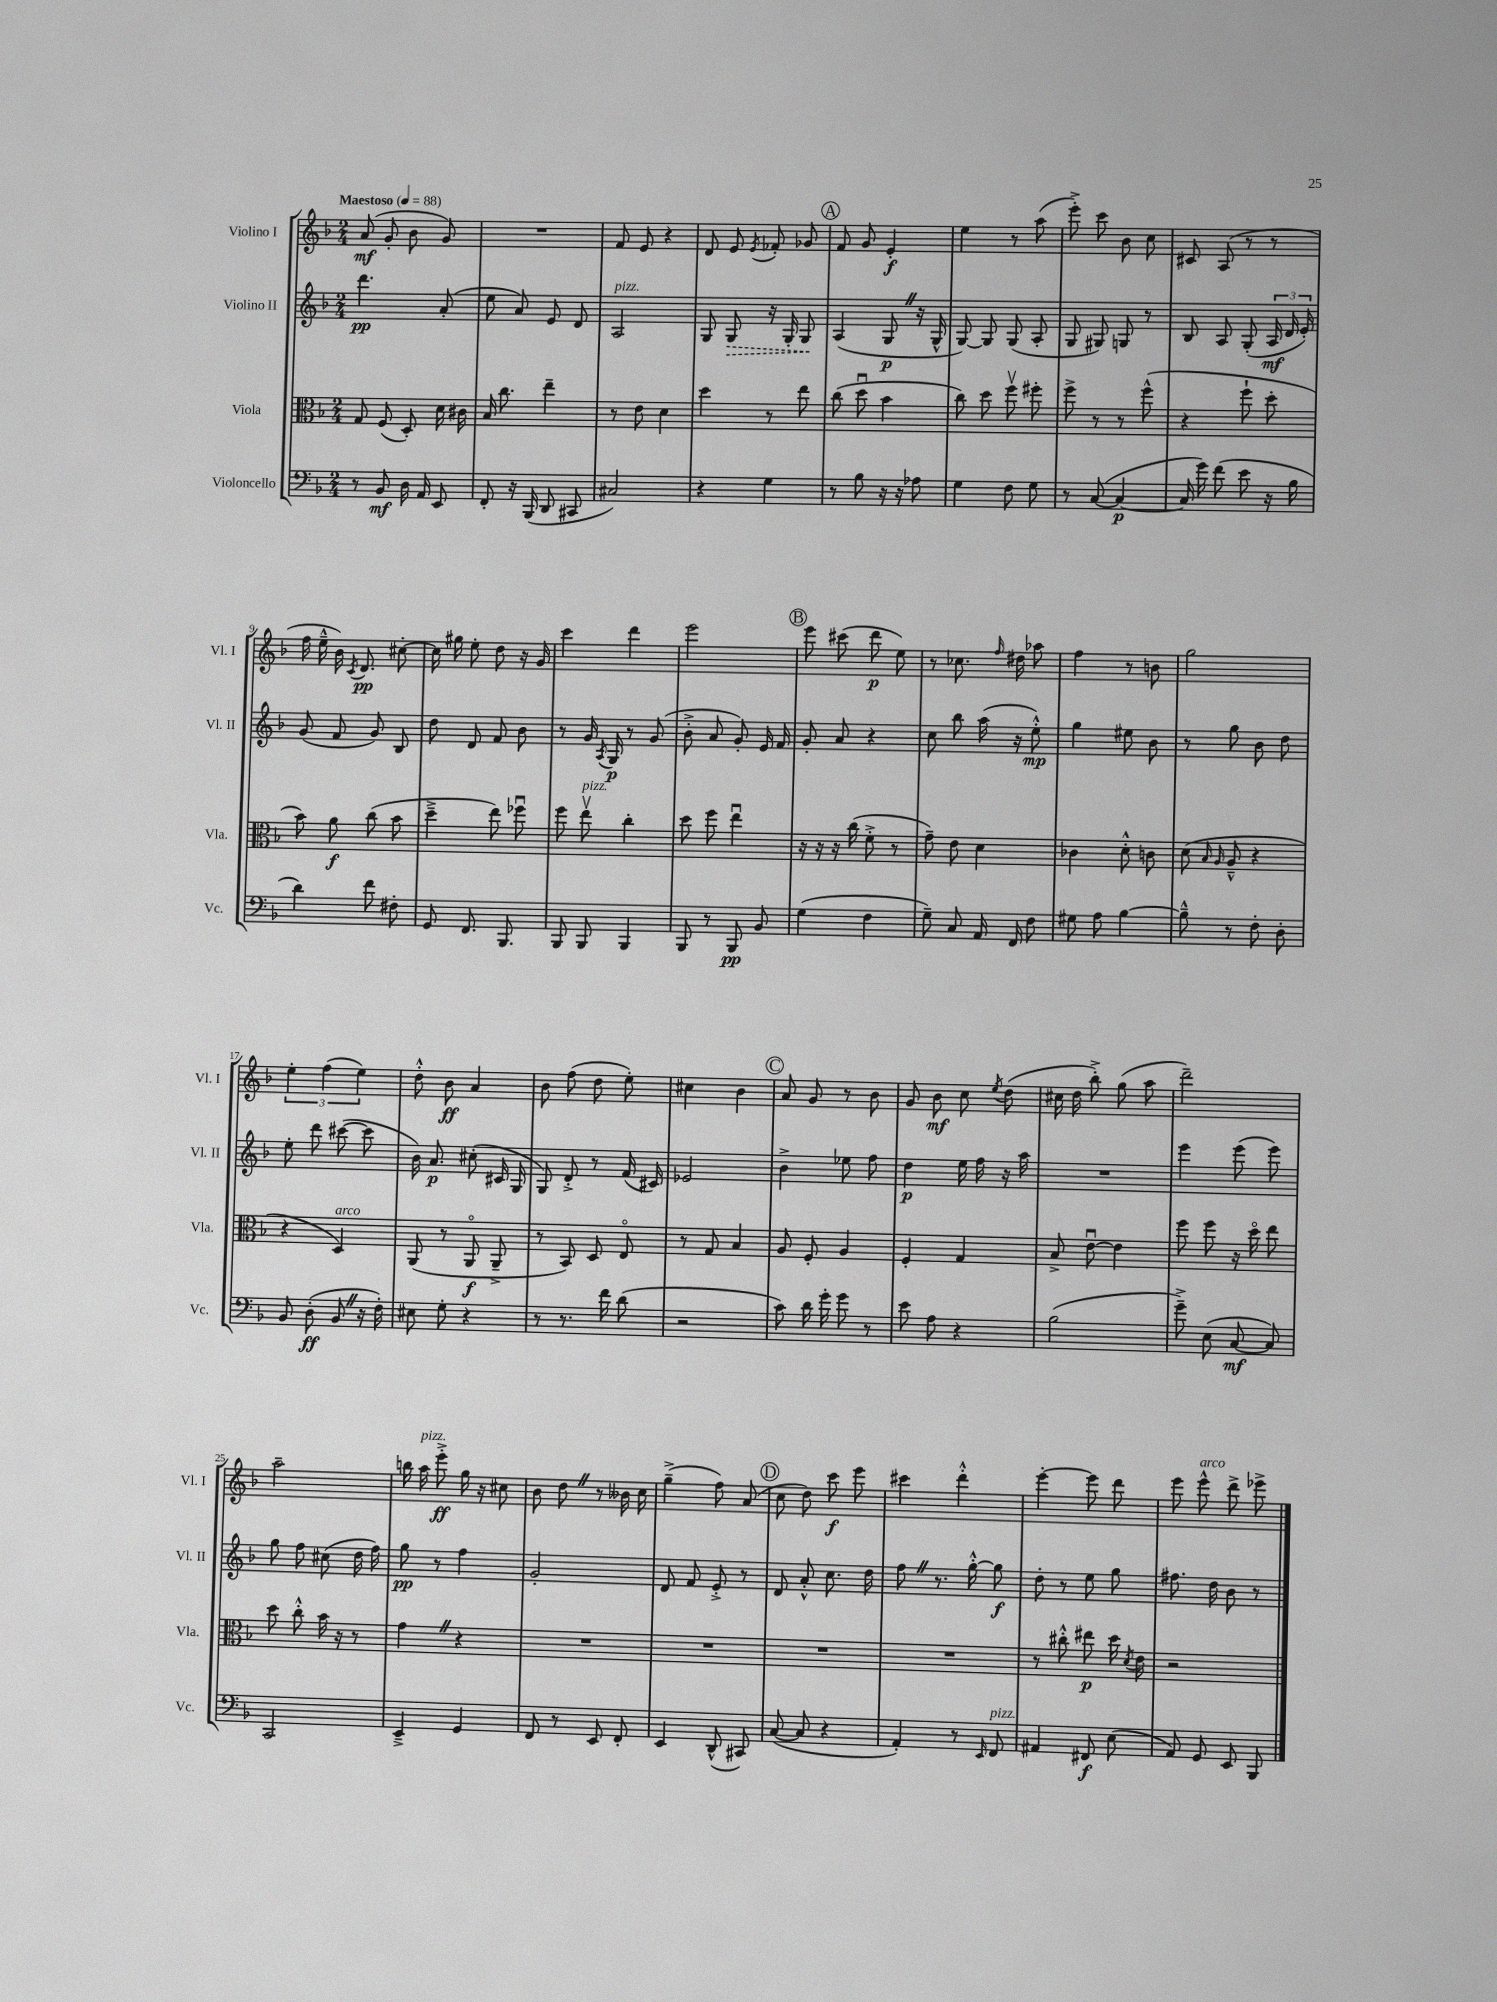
<<
\new StaffGroup <<
\new Staff = "s0" \with { instrumentName = "Violino I" shortInstrumentName = "Vl. I" } {
    \clef treble \key f \major \numericTimeSignature \time 2/4 \tempo "Maestoso" 4 = 88
    \autoBeamOff a'8\mf( g'8-. bes'8 g'8) |
    R2 |
    f'8 e'8 r4 |
    d'8 e'8 \acciaccatura { e'8 } fes'8-. ges'8 |
    \mark \markup { \circle "A" } f'8 g'8 e'4-.\f |
    e''4 r8 a''8( |
    e'''8-.->) c'''8 bes'8 c''8 |
    cis'8 a8( r8 r8 |
    f''16 e''16---^ bes'16) \acciaccatura { c'8 } d'8.\pp cis''8~-. |
    cis''16 gis''16 e''8-. d''8 r16 g'16 |
    c'''4 d'''4 |
    e'''2 |
    \mark \markup { \circle "B" } e'''8 cis'''8( d'''8\p e''8) |
    r8 ces''8. \grace { f''16 } dis''16 aes''8 |
    f''4 r8 b'8 |
    g''2 |
    \tuplet 3/2 { e''4-. f''4( e''4) } |
    d''8-.-^ bes'8\ff a'4 |
    bes'8 f''8( d''8 e''8-.) |
    cis''4 bes'4 |
    \mark \markup { \circle "C" } a'8 g'8 r8 bes'8 |
    g'8 bes'8\mf c''8 \acciaccatura { e''8 } d''8( |
    cis''16 d''16 bes''8-.->) g''8( a''8 |
    d'''2--) |
    a''2-- |
    b''16 a''16^\markup { \italic "pizz." } e'''8-.->\ff g''16 r16 cis''8 |
    bes'8 d''8 \once \override BreathingSign.text = \markup { \musicglyph "scripts.caesura.straight" } \breathe r8 beses'16 c''16 |
    g''4--->( f''8) a'8( |
    \mark \markup { \circle "D" } c''8 d''8) c'''8\f e'''8 |
    cis'''4 d'''4-.-^ |
    e'''4~-. e'''8 d'''8 |
    e'''8 e'''8-^^\markup { \italic "arco" } d'''8-> ees'''8-> \bar "|." |
}
\new Staff = "s1" \with { instrumentName = "Violino II" shortInstrumentName = "Vl. II" } {
    \clef treble \key f \major \numericTimeSignature \time 2/4
    \autoBeamOff d'''4.\pp a'8-.( |
    e''8 a'8) e'8 d'8 |
    a2^\markup { \italic "pizz." } |
    g8 \once \override Hairpin.style = #'dashed-line g8\> r16 g16-. g8\! |
    \mark \markup { \circle "A" } a4( g8\p \once \override BreathingSign.text = \markup { \musicglyph "scripts.caesura.straight" } \breathe r16 g16-^ |
    g8~) g8 g8( a8-. |
    g8 gis8) g8 r8 |
    bes8 a8 g8-.( \tuplet 3/2 { a16\mf d'16 e'16-.) } |
    g'8( f'8 g'8) bes8 |
    d''8 d'8 f'8 bes'8 |
    r8 g'16 \acciaccatura { a8 } g16\p r8 g'8( |
    bes'8-.-> a'8 g'8-.) e'16 f'16 |
    \mark \markup { \circle "B" } g'8-. a'8 r4 |
    c''8 bes''8 a''16( r16 e''8-.-^\mp) |
    g''4 eis''8 bes'8 |
    r8 g''8 bes'8 d''8 |
    e''8-. d'''8 cis'''8~( cis'''8 |
    bes'16) a'8.\p cis''8-.( cis'16 g16 |
    g8) d'8-.-> r8 f'16( cis'16) |
    ees'2 |
    \mark \markup { \circle "C" } bes'4-> ees''8 f''8 |
    d''4\p e''16 f''16 r16 a''16 |
    R2 |
    e'''4 e'''8( e'''8) |
    g''8 f''8 cis''8( d''16 f''16) |
    g''8\pp r8 f''4 |
    g'2-. |
    d'8 f'8 e'8-.-> r8 |
    \mark \markup { \circle "D" } d'8 a'8-.-^ c''8. d''16 |
    f''8 \once \override BreathingSign.text = \markup { \musicglyph "scripts.caesura.straight" } \breathe r8. g''16~-.-^ g''8\f |
    d''8-. r8 e''8 g''8 |
    fis''8. d''16 bes'8 r8 \bar "|." |
}
\new Staff = "s2" \with { instrumentName = "Viola" shortInstrumentName = "Vla." } {
    \clef alto \key f \major \numericTimeSignature \time 2/4
    \autoBeamOff g8 f8( d8-.) d'16 cis'16 |
    bes16 c''8. e''4-- |
    r8 e'8 d'4 |
    d''4 r8 e''8 |
    \mark \markup { \circle "A" } c''8( d''8\downbow bes'4 |
    c''8) d''8 f''8\upbow fis''8-. |
    f''8-> r8 r8 f''8-^( |
    r4 f''8-! d''8-. |
    bes'8) a'8\f c''8( bes'8 |
    d''4---> e''8) fes''8\downbow |
    f''8 e''8\upbow^\markup { \italic "pizz." } c''4-. |
    d''8 f''8 e''4\downbow |
    \mark \markup { \circle "B" } r16 r16 r16 c''16( f'8-.-> r8 |
    g'8--) e'8 d'4 |
    ces'4 d'8-.-^ c'8 |
    d'8( \grace { bes16 a16 } a8---^ r4 |
    r4 d4^\markup { \italic "arco" }) |
    a,8( r8 a,8\flageolet\f a,8---> |
    r8 bes,8) d8 e8\flageolet |
    r8 g8 bes4 |
    \mark \markup { \circle "C" } a8 f8-. a4 |
    f4-. g4 |
    bes8-> e'8~\downbow e'4 |
    f''8 f''8 r16 d''16\flageolet e''8 |
    d''8 c''8-.-^ bes'16 r16 r8 |
    g'4 \once \override BreathingSign.text = \markup { \musicglyph "scripts.caesura.straight" } \breathe r4 |
    R2 |
    R2 |
    \mark \markup { \circle "D" } R2 |
    R2 |
    r8 cis''8-.-^ eis''8\p d''16 \acciaccatura { d'8 } e'16 |
    r2 \bar "|." |
}
\new Staff = "s3" \with { instrumentName = "Violoncello" shortInstrumentName = "Vc." } {
    \clef bass \key f \major \numericTimeSignature \time 2/4
    \autoBeamOff r8 bes,8\mf d16 a,16 e,8 |
    f,8-. r16 bes,,16( d,8 cis,8 |
    cis2) |
    r4 g4 |
    \mark \markup { \circle "A" } r8 bes8 r16 r16 aes8 |
    g4 f8 g8 |
    r8 c8~( c4~\p |
    c16 g'16) f'8( e'8 r16 bes16 |
    d'4) f'8 fis8-. |
    g,8 f,8. bes,,8. |
    bes,,8 bes,,8 bes,,4 |
    bes,,8 r8 bes,,8\pp bes,8 |
    \mark \markup { \circle "B" } g4( f4 |
    g8--) c8 a,16 f,16 f8 |
    gis8 a8 bes4~ |
    bes8---^ r8 f8-. d8-. |
    bes,8 d8-.\ff( bes,8 \once \override BreathingSign.text = \markup { \musicglyph "scripts.caesura.straight" } \breathe r16 f16-.) |
    eis8 g8-. r4 |
    r8 r8. f'16 d'8( |
    r2 |
    \mark \markup { \circle "C" } c'8) d'16 g'16-. g'8 r8 |
    e'8 a8 r4 |
    bes2( |
    g'8--->) e8( c8~\mf c8) |
    c,2 |
    e,4---> g,4 |
    f,8 r8 e,8 f,8-. |
    e,4 d,8-^( cis,8) |
    \mark \markup { \circle "D" } c8~( c8 r4 |
    a,4-.) r8 \grace { e,16 } f,8^\markup { \italic "pizz." } |
    ais,4 fis,8\f e8( |
    a,8) g,8 e,8 bes,,8 \bar "|." |
}
>>
>>
